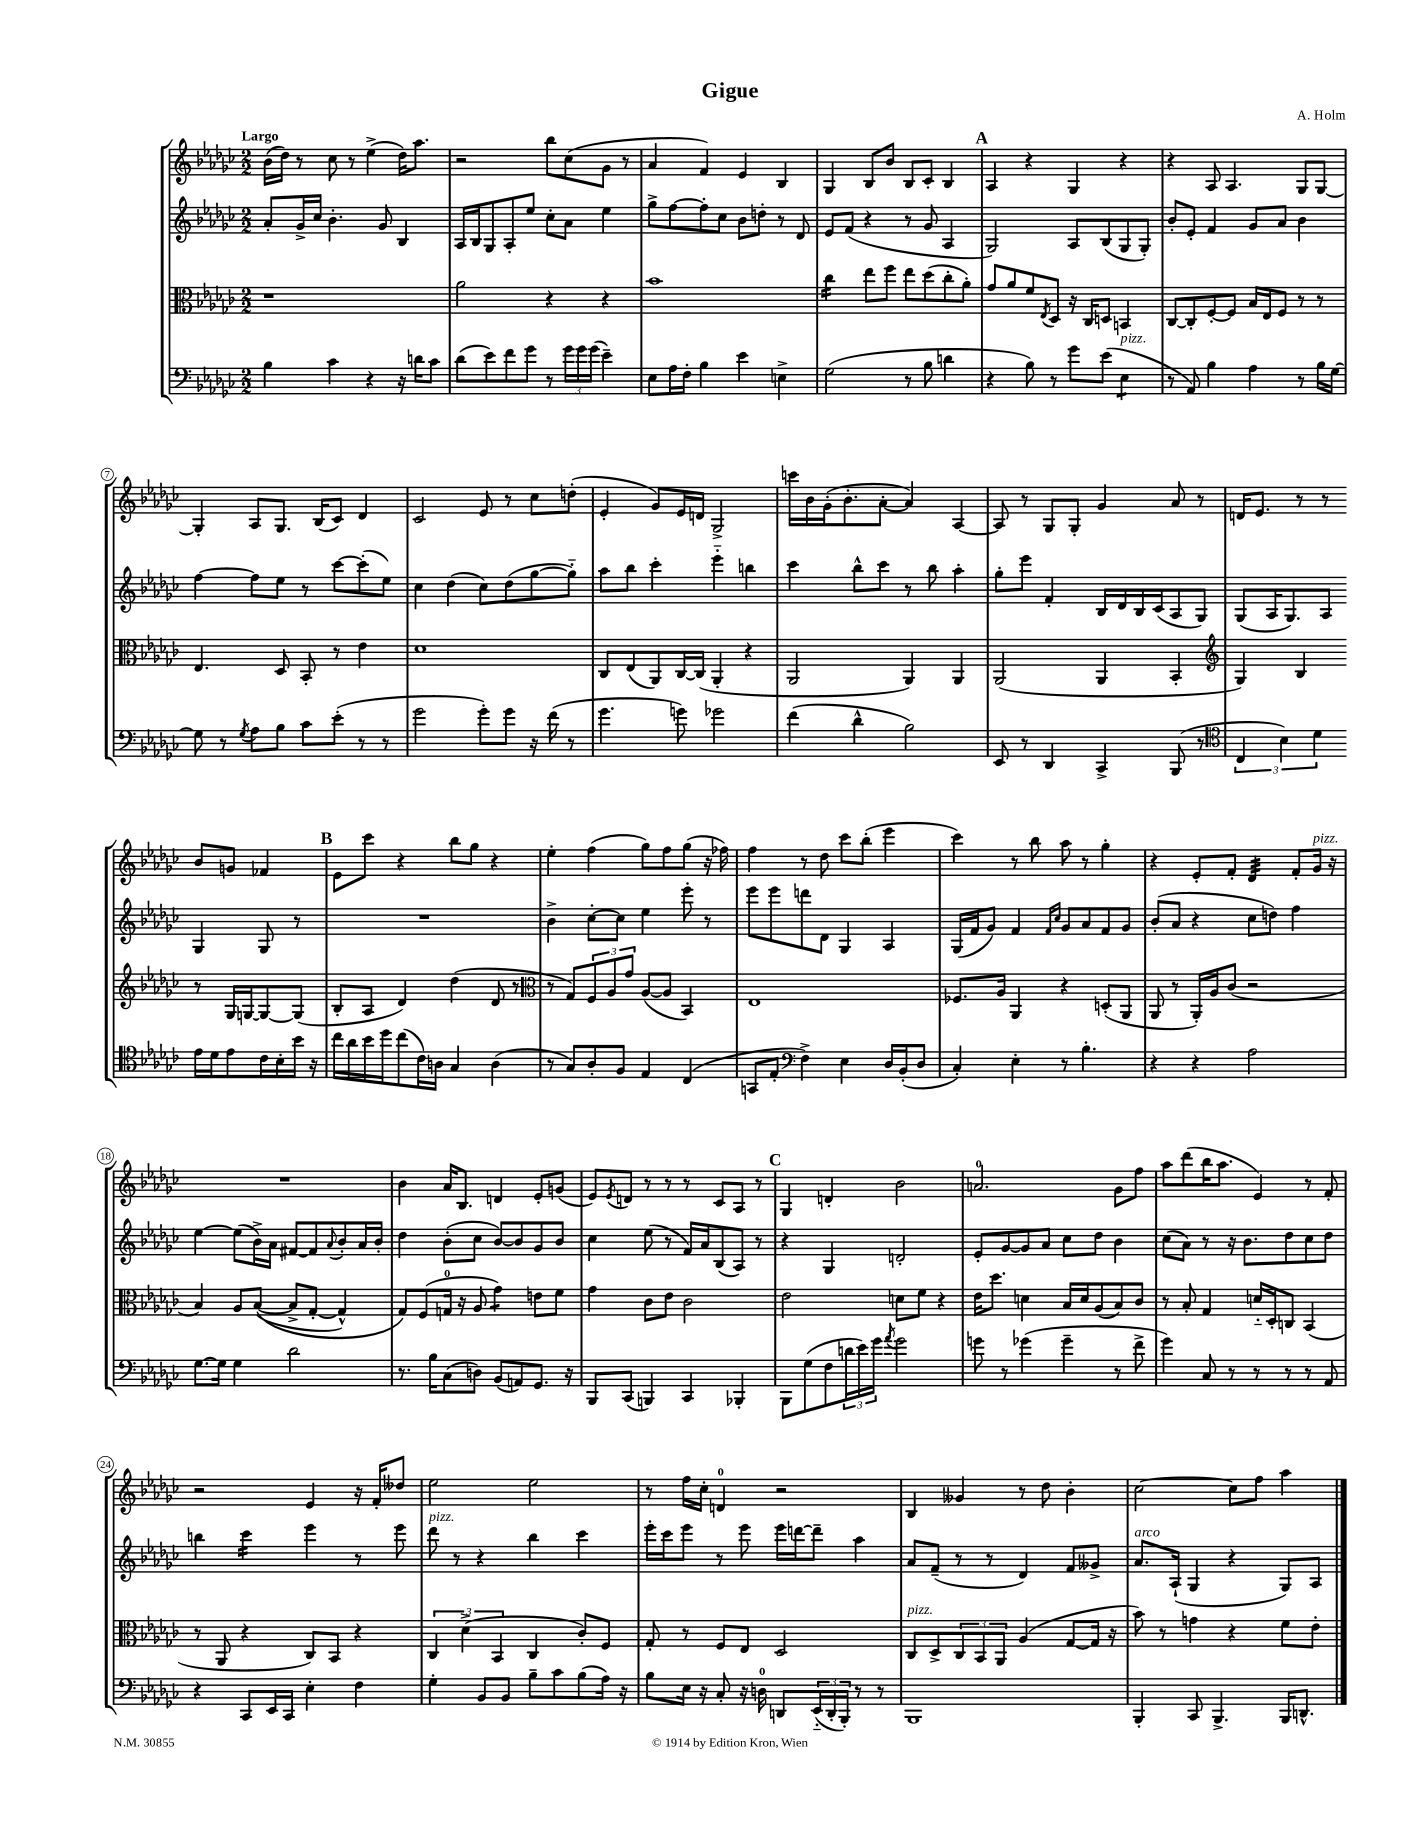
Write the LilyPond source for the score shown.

\header { title = "Gigue" composer = "A. Holm" }
<<
\new StaffGroup <<
\new Staff = "s0" {
    \clef treble \key ges \major \numericTimeSignature \time 2/2 \tempo "Largo"
    bes'16( des''16) r8 ces''8 r8 ees''4->( des''16) aes''8. |
    r2 bes''8 ces''8( ges'8 r8 |
    aes'4 f'4) ees'4 bes4 |
    ges4 bes8 bes'8 bes8 ces'8-. bes4 |
    \mark \markup { \bold "A" } aes4 r4 ges4 r4 |
    r4 aes8 aes4. ges8 ges8~ |
    ges4-. aes8 ges8. bes16( ces'8) des'4 |
    ces'2 ees'8 r8 ces''8 d''8-.( |
    ees'4-. ges'8) ees'16 d'16 ges2-> |
    c'''16 bes'16 ges'16-.( bes'8.-. aes'8~-. aes'4) aes4~ |
    aes8 r8 ges8 ges8-. ges'4 aes'8 r8 |
    d'16 ees'8. r8 r8 bes'8 g'8 fes'4 |
    \mark \markup { \bold "B" } ees'8 ces'''8 r4 bes''8 ges''8 r4 |
    ees''4-. f''4( ges''8) f''8 ges''8( r16 fes''16) |
    f''4 r8 des''8 ces'''8 bes''8-.( ees'''4 |
    ces'''4) r8 bes''8 aes''8 r8 ges''4-. |
    r4 ees'8-. f'8-. des'4:32 f'8-. ges'16^\markup { \italic "pizz." } r16 |
    R1 |
    bes'4 aes'16 bes8. d'4 ees'8-. g'8( |
    ees'8) \acciaccatura { ees'8 } d'8 r8 r8 r8 ces'8 aes8 r8 |
    \mark \markup { \bold "C" } ges4 d'4-. bes'2 |
    a'2.-0 ges'8 f''8 |
    aes''8 des'''8( bes''16 aes''8. ees'4) r8 f'8-. |
    r2 ees'4 r16 f'16-. deses''8 |
    ees''2 ees''2 |
    r8 f''16 ces''16-. d'4-0 r2 |
    bes4 geses'4 r8 des''8 bes'4-. |
    ces''2~ ces''8 f''8 aes''4 \bar "|." |
}
\new Staff = "s1" {
    \clef treble \key ges \major \numericTimeSignature \time 2/2
    aes'8-. ges'16-> ces''16 bes'4.-. ges'8 bes4 |
    aes16 bes16 ges8 aes8-. ees''8 ces''8-. aes'8 ees''4 |
    ges''8-> f''8~ f''8-. ces''8 bes'8 d''8-. r8 des'8 |
    ees'8 f'8( r4 r8 ges'8 aes4 |
    \mark \markup { \bold "A" } ges2) aes8 bes8( ges8 ges8-.) |
    bes'8-. ees'8-. f'4 ges'8 aes'8 bes'4 |
    f''4~ f''8 ees''8 r8 ces'''8~ ces'''8-.( ees''8) |
    ces''4 des''4( ces''8) des''8( ges''8~ ges''8-_) |
    aes''8 bes''8 ces'''4-. ees'''4-_ b''4 |
    ces'''4 bes''8-^ ces'''8 r8 bes''8 aes''4-. |
    ges''8-. ees'''8 f'4-. bes16 des'16 bes16 ces'16( aes8 ges8) |
    ges8( aes16 ges8.) aes8 ges4 ges8 r8 |
    \mark \markup { \bold "B" } R1 |
    bes'4-> ces''8~-. ces''8 ees''4 ees'''8-. r8 |
    ees'''8 ees'''8 d'''8 des'8 ges4 aes4 |
    ges16( f'16 ges'8) f'4 \grace { f'16 ces''16 } ges'8 aes'8 f'8 ges'8 |
    bes'8-.( aes'8 r4 ces''8 d''8) f''4 |
    ees''4~ ees''8( bes'16->) aes'16 fis'8~ fis'8 \appoggiatura { aes'8 } bes'8-. aes'16 bes'16-. |
    des''4 bes'8-.( ces''8 bes'8~) bes'8 ges'8 bes'8 |
    ces''4 ees''8( r8 f'16) aes'16 bes8( aes8) r8 |
    \mark \markup { \bold "C" } r4 ges4 d'2-. |
    ees'8-. ges'8~ ges'8 aes'8 ces''8 des''8 bes'4 |
    ces''8( aes'8) r8 r16 bes'8. des''8 ces''8 des''8 |
    b''4 ces'''4:16 ees'''4 r8 ees'''8 |
    des'''8^\markup { \italic "pizz." } r8 r4 bes''4 ces'''4 |
    ees'''16-. ces'''16 ees'''8 r8 ees'''8 ees'''16 d'''16~ d'''8-- aes''4 |
    aes'8 f'8--( r8 r8 des'4) f'8 geses'8-> |
    aes'8.^\markup { \italic "arco" } aes16-!( ges4 r4 ges8) aes8 \bar "|." |
}
\new Staff = "s2" {
    \clef alto \key ges \major \numericTimeSignature \time 2/2
    r1 |
    aes'2 r4 r4 |
    bes'1 |
    ces''4:16 ees''8 f''8 ees''8 des''8( ces''8-. aes'8-.) |
    \mark \markup { \bold "A" } ges'8 aes'8 f'8 \acciaccatura { ees8 } des8 r16 ces16 d8 b,4 |
    ces8~ ces8-. f8~-. f8 bes16 ees16 f8 r8 r8 |
    ees4. des8 bes,8-. r8 ees'4 |
    des'1 |
    ces8 ees8( aes,8) ces16~ ces16( aes,4-. r4 |
    aes,2 aes,4) aes,4 |
    aes,2( aes,4 bes,4-. |
    \clef treble ges4) bes4 r8 ges16 g16~ g8~ g8( |
    \mark \markup { \bold "B" } bes8-. aes8 des'4) des''4( des'8 r8 |
    \clef alto r8 ges8) \tuplet 3/2 { f8 aes8 ges'8 } aes8~( aes8 bes,4) |
    ees1 |
    fes8. aes16 aes,4 r4 d8-.( aes,8 |
    aes,8 r8 aes,16-.) aes16 ces'8( r2 |
    bes4) aes8 bes8~(\( bes8-> ges8~-. ges4-^) |
    ges8\) f8( g16-0 r16 aes8 ges'4:8) e'8 f'8 |
    ges'4 ces'8 ees'8 ces'2 |
    \mark \markup { \bold "C" } ees'2 d'8 f'8 r4 |
    ees'16 des''8. d'4 bes16 d'16 aes8( bes8) ces'8 |
    r8 bes8-. ges4 d'16-_ des16-. c8 bes,4( |
    r8 aes,8 r4 ces8) bes,8 r4 |
    \tuplet 3/2 { ces4 des'4->( bes,4 } ces4 ces'8-.) f8 |
    ges8-. r8 f8 ees8 des2 |
    ces8^\markup { \italic "pizz." } des8-> \tuplet 3/2 { ces8 bes,8 aes,8 } aes4( ges8~ ges16 r16 |
    bes'8) r8 g'4 r4 f'8 ees'8-. \bar "|." |
}
\new Staff = "s3" {
    \clef bass \key ges \major \numericTimeSignature \time 2/2
    bes4 ces'4 r4 r16 d'16 ces'8 |
    des'8( ees'8) f'8 ges'8 r8 \tuplet 3/2 { ges'16 ges'16 ges'16( } ees'4--) |
    ees8 aes16 f16-. bes4 ees'4 e4-> |
    ges2( r8 bes8 d'4 |
    \mark \markup { \bold "A" } r4 bes8) r8 ges'8 ees'8( ees4:8^\markup { \italic "pizz." } |
    r8 aes,8) bes4 aes4 r8 bes16 ges16~ |
    ges8 r8 \acciaccatura { ges8 } aes8 bes8 ces'8 ees'8-.( r8 r8 |
    ges'2 ges'8-.) ges'8 r16 f'16( r8 |
    ges'4. g'8) ges'2 |
    f'4( des'4-^ bes2) |
    ees,8 r8 des,4 ces,4-> bes,,8( r8 |
    \clef tenor \tuplet 3/2 { ces4 bes4) des'4 } ees'16 des'16 ees'8 ces'16 bes16-. bes'16 r16 |
    \mark \markup { \bold "B" } ces''16 aes'16 bes'16 des''16 ces''8( ces'16) a16 ges4 a4( |
    r8 ges8) aes8-. f8 ees4 ces4( |
    g,8 ees8-. \clef bass f4->) ees4 des16 bes,16-.( des8 |
    ces4-.) ees4-. r8 bes4.-. |
    r4 r4 aes2 |
    ges8.~ ges16 ges4 des'2 |
    r8. bes16 ces8( d8) bes,8( a,8) ges,8. r16 |
    bes,,8 ces,8( b,,4) ces,4 bes,,4-. |
    \mark \markup { \bold "C" } bes,,8 ges8( f8 \tuplet 3/2 { d'16 ees'16) ges'16 } \acciaccatura { aes'8 } ges'2 |
    g'8 r8 ges'4( ges'4-- r8 f'8-> |
    ges'4) ces8 r8 r8 r8 r8 aes,8 |
    r4 ces,8 ees,16 ces,16 ees4-. f4 |
    ges4-. bes,8 bes,8 bes8-- ces'8 bes8( aes16) r16 |
    bes8 ees16 r16 ces8-. r16 d16-0 d,8 \tuplet 3/2 { ees,16-_( d,16-. bes,,16-.) } r8 r8 |
    bes,,1 |
    bes,,4-. ces,8 bes,,4.-> bes,,16 d,8.-^ \bar "|." |
}
>>
>>
\layout { \context { \Score \override BarNumber.stencil = #(make-stencil-circler 0.1 0.3 ly:text-interface::print) } }
